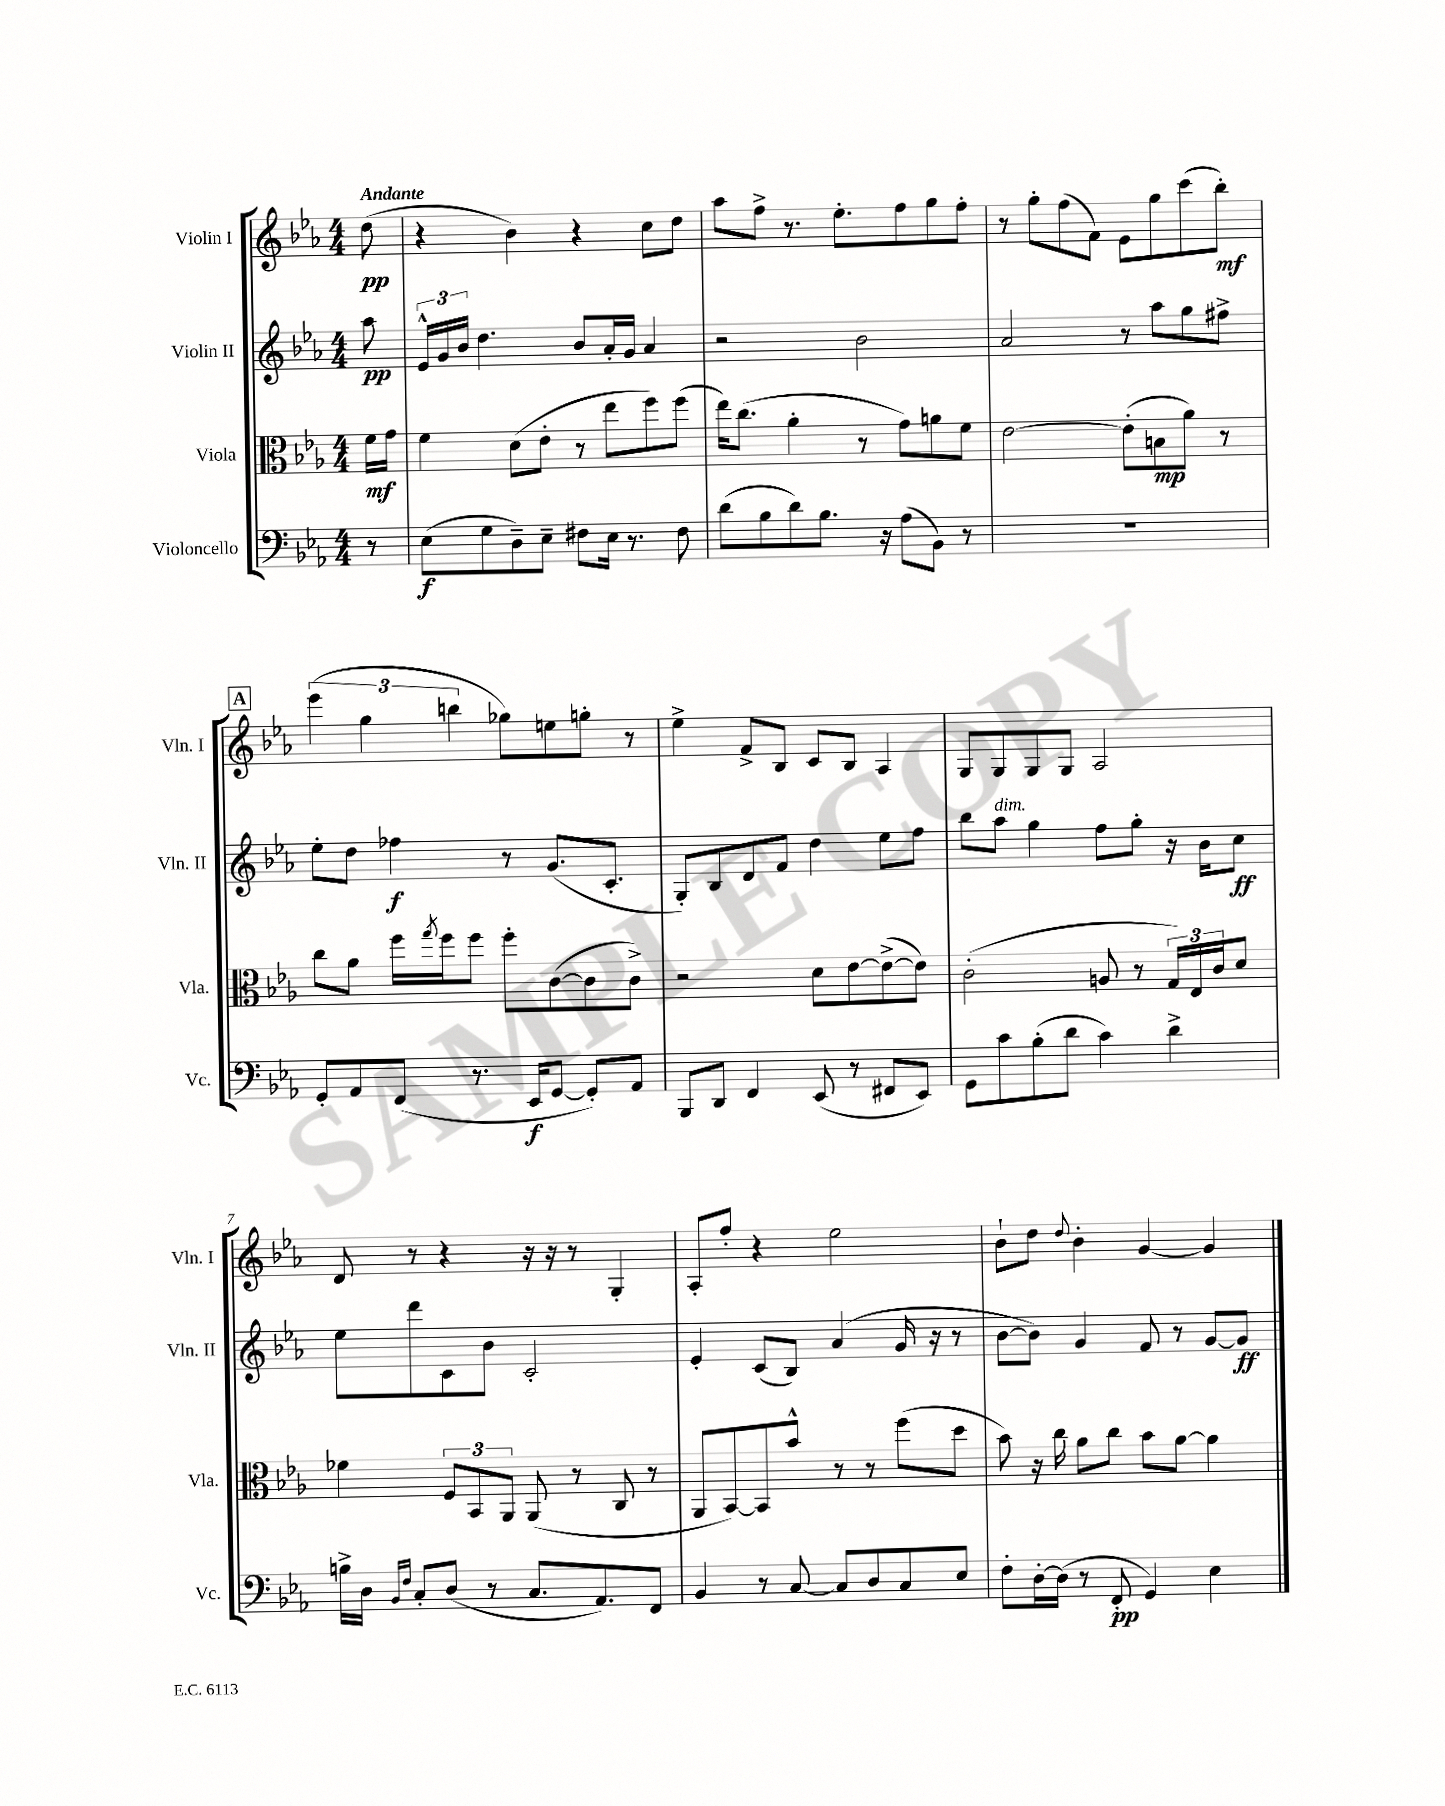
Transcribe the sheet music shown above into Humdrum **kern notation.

**kern	**kern	**kern	**kern
*staff4	*staff3	*staff2	*staff1
*clefF4	*clefC3	*clefG2	*clefG2
*k[b-e-a-]	*k[b-e-a-]	*k[b-e-a-]	*k[b-e-a-]
*M4/4	*M4/4	*M4/4	*M4/4
8r	16f	8aa-	(8dd
.	16g	.	.
=	=	=	=
(8E-	4f	24e-^^	4r
.	.	24g	.
.	.	24b-	.
8G	.	4.dd	.
8D~)	(8d	.	4b-)
8E-~	8e-'	.	.
8F#	8r	8b-	4r
16E-	8ee-	16a-'	.
8.r	.	16g	.
.	8ff)	4a-	8cc
8F#	(8ff	.	8dd
=	=	=	=
(8d	16ee-)	2r	8aa-
.	(8.cc	.	.
8B-	.	.	8ff^
8d)	4a-'	.	8.r
8.B-	.	.	.
.	.	.	8.ee-'
.	8r	2b-	.
16r	.	.	.
(8A-	8g)	.	8ff
8BB-)	8a	.	8gg
8r	8f	.	8ff'
=	=	=	=
1r	[2e-	2a-	8r
.	.	.	8gg'
.	.	.	(8ff
.	.	.	8f)
.	(8e-']	8r	8e-
.	8B	8aa-	8gg
.	8a-)	8gg	(8ccc
.	8r	8ff#^	8bb-')
=	=	=	=
8GG'	8cc	8ee-'	(6eee-
8AA-	8a-	8dd	.
.	.	.	6gg
(8FF	16ff	4ff-	.
.	8qgg	.	.
.	16ff	.	.
.	.	.	6bb
8.r	8ff	.	.
.	8ff'	8r	8gg-)
16EE-	.	.	.
[8GG	([8c	(8.g	8ee
8GG'])	8c]	.	8gg'
.	.	8.c'	.
8AA-	8c^)	.	8r
=	=	=	=
8BBB-	2r	8G')	4ee-^
8DD	.	8B-	.
4FF	.	8d	8f^
.	.	8f	8B-
(8EE-	8d	4dd	8c
8r	[8e-	.	8B-
8FF#	(8e-^_	8ee-	4A-
8EE-)	8e-])	8ff	.
=	=	=	=
8GG	(2c'	8bb-	8G
8c	.	8aa-	8G
(8B-'	.	4gg	8G
8d	.	.	8G
4c)	8A	8ff	2A-
.	8r	8gg'	.
4d^	24G)	16r	.
.	24E-	.	.
.	.	16b-	.
.	24c	.	.
.	8d	8cc	.
=	=	=	=
16B^	4f-	8ee-	8d
16D	.	.	.
16qqBB-	.	.	.
16qqF	.	.	.
8C'	.	8ddd	8r
(8D	12F	8c	4r
.	12BB-	.	.
8r	.	8b-	.
.	12AA-	.	.
8.C	(8AA-	2c'	16r
.	.	.	16r
.	8r	.	8r
8.AA-)	.	.	.
.	8C	.	4G'
8FF	8r	.	.
=	=	=	=
4BB-	8AA-	4e-'	8A-'
.	[8BB-)	.	8ff'
8r	8BB-]	(8c	4r
[8C	8b-^^	8B-)	.
8C]	8r	(4a-	2ee-
8D	8r	.	.
8C	(8ff	16g	.
.	.	16r	.
8E-	8dd	8r	.
=	=	=	=
8F'	8b-)	[8b-	8b-`
[16D'	16r	8b-])	8dd
(16D]	16cc	.	.
.	.	.	8qqdd
8r	8a-	4g	4b-'
8FF'	8cc	.	.
4GG)	8b-	8f	[4g
.	[8a-	8r	.
4E-	4a-]	[8g	4g]
.	.	8g]	.
==	==	==	==
*-	*-	*-	*-
